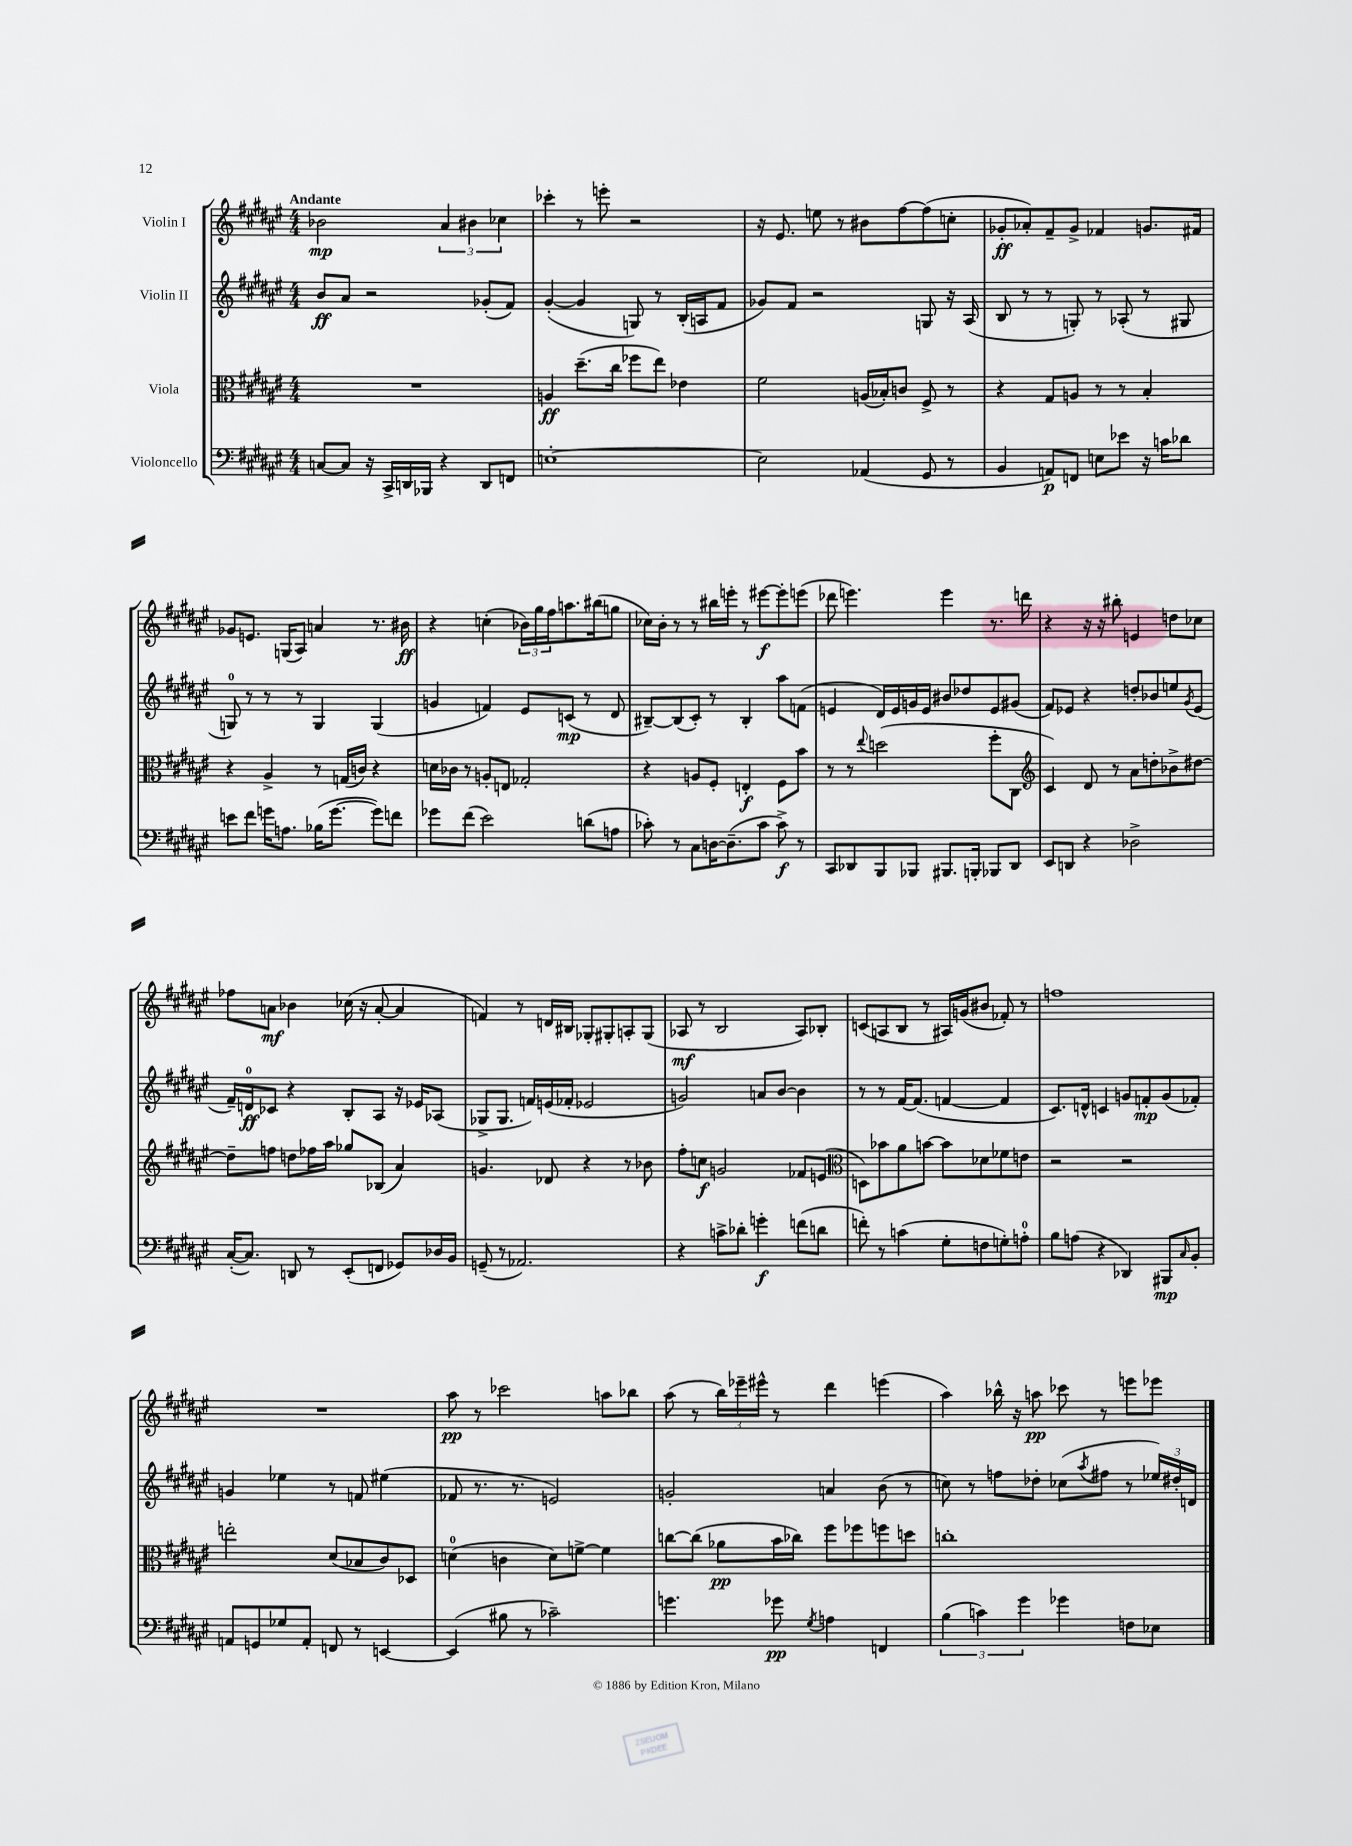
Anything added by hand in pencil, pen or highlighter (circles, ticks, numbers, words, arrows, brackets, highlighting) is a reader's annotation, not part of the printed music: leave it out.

**kern	**kern	**kern	**kern
*staff4	*staff3	*staff2	*staff1
*clefF4	*clefC3	*clefG2	*clefG2
*k[f#c#g#d#a#e#]	*k[f#c#g#d#a#e#]	*k[f#c#g#d#a#e#]	*k[f#c#g#d#a#e#]
*M4/4	*M4/4	*M4/4	*M4/4
[8C/L	1r	8b/L	2b-\
8C/]J	.	8a#/J	.
16r	.	2r	.
16CC#^/LL	.	.	.
16DD/	.	.	.
16BBB-/JJ	.	.	.
4r	.	.	6a#/
.	.	.	6b#\
8DD/L	.	(8g-'/L	.
.	.	.	6cc-\
8FF/J	.	8f#/J)	.
=	=	=	=
[1E'	4A/	([4g#'/	4ccc-'\
.	(8.dd#~\L	4g#/]	8r
.	.	.	8eee'\
.	16cc#\Jk	.	.
.	8ff-\L	8G/)	2r
.	8ee#\J)	8r	.
.	4e-\	(16B'/LL	.
.	.	16A/J	.
.	.	8f#/J	.
=	=	=	=
2E\]	2f#\	8g-/L)	16r
.	.	.	8.e#/
.	.	8f#/J	.
.	.	2r	8ee\
.	.	.	8r
(4AA-/	(16A/LL	.	8b#\L
.	16B-'/J)	.	.
.	8c/J	.	[8ff#\
8GG#/	8F#^/	8G/	(8ff#\]
8r	8r	16r	8cc'\J
.	.	(16A#/	.
=	=	=	=
4BB/	4r	8B/	8g-'/L
.	.	8r	8a-'/)
8AA/L)	8G#/L	8r	8f#~/
8FF/J	8A/J	8G'/)	8g-^/J
8E\L	8r	8r	4f-/
8e-\J	8r	(8A-'/	.
16r	4B'/	8r	8.g/L
16c\LK	.	.	.
8d-\J	.	8G#/	.
.	.	.	16f#/Jk
=	=	=	=
8e\L	4r	8G/)	8g-/L
8f#\J	.	8r	8.e/J
16g\LK	4A#^/	8r	.
8.A\J	.	.	(16G/LK
.	.	8r	8A#/J)
(16B-\LK	8r	4G/	4a/
[8.g\J	.	.	.
.	(16G/LL	.	.
.	16c/JJ)	.	.
8g\]L)	4r	(4G/	8.r
8f\J	.	.	.
.	.	.	16b#\
=	=	=	=
8g-\L	16d\LL	4g/	4r
.	16c-\JJ	.	.
(8f#\J	8r	.	.
2e#\)	8A'/L	4f/)	(4cc'\
.	8E/J	.	.
.	2G-'/	8e#/L	24b-\LL)
.	.	.	24gg#\
.	.	.	24ff#\J
.	.	(8c/J	8.aa\
(8d\L	.	8r	.
.	.	.	(16bb#\k
8A\J	.	8d#/	8gg\J
=	=	=	=
8c-'\)	4r	[8B#~/L)	16cc-\LL)
.	.	.	16b'\JJ
8r	.	(8B#/]	8r
8C#\L	8A/L	8c#'/J)	8r
[16D\K	8F#'/J	8r	16bb#\LL
(8.D~\]	.	.	16eee'\JJ
.	4E'/	4B#'/	8r
8c-\J	.	.	[8eee#\L
8c-^\)	8F#\L	8aa#\L	8eee#'\]
8r	8b\J	(8f\J	(8eee\J
=	=	=	=
8CC#/L	8r	4e/	8ddd-\
8DD-/	8r	.	4.eee\)
.	8qqee#/	.	.
8BBB/	(2dd\	16d#/LL)	.
.	.	16e/	.
8BBB-/J	.	16g/	.
.	.	16e/JJ	.
8.BBB#/L	.	8b#/L	4eee\
.	.	8dd-/	.
16BBB'/Jk	.	.	.
8BBB-/L	8ff#'\L	8e/	8.r
8DD-/J	8C#\J	(8g#/J	.
.	.	.	16ddd\
=	=	=	=
*	*clefG2	*	*
8EE#/L	4c#/)	8f#/L)	4r
8DD/J	.	8e-/J	.
4r	8d#/	4r	16r
.	.	.	16r
.	8r	.	8bb#'\
2D-^\	8a#\L	8dd'/L	4e/
.	8dd'\	8b-/	.
.	8b-^\	8ee/	8dd\L
.	.	8qg#/	.
.	[8dd#\J	(8e-/J	8cc-\J
=	=	=	=
([16C#'/LK	8dd#~\]L	16f#~/LL)	8ff-\L
8.C#/]J)	.	16d/J	.
.	8ff\J	8c-/J	8a\J
8DD/	8dd\L	4r	4b-\
8r	16ff-\L	.	.
.	16aa#\JJ	.	.
(8EE#'/L	8gg-/L	8B'/L	(16cc-\
.	.	.	16r
8FF/J	(8B-/J	8A#/J	[8a'/
8GG-/L)	4a#/)	16r	4a/]
.	.	16e-/LK	.
16D-/L	.	(8A-/J	.
16BB/JJ	.	.	.
=	=	=	=
(8GG~/	4.g/	8G-^/L	4f/)
8r	.	8.G-/J	.
2.AA-/)	.	.	8r
.	.	16f/LL)	.
.	8d-/	(16e/	16d/LL
.	.	16f-'/JJ	16B#/JJ
.	4r	2e-/	8G-'/L
.	.	.	8G#'/
.	8r	.	8A'/
.	8b-\	.	(8G#/J
=	=	=	=
4r	8ff#'\L	2g/)	8A-/
.	8cc\J	.	8r
8c^\L	2g/	.	2B/
8d-'\J	.	.	.
4g'\	.	8a/L	.
.	.	[8b/J	.
(8f\L	8f-/L	4b\]	8A-/L)
8d\J	(8e/J	.	8B-'/J
=	=	=	=
*	*clefC3	*	*
8f'\)	8D\L)	8r	(8c/L
8r	8b-\	8r	8A/
(4c\	8a#\	[16f#/LK	8B/J
.	.	(8.f#/]J	.
.	[8b\J	.	8r
8G#'\L	8b\]L	[4f/	16A#/LL)
.	.	.	(16g/J
8F\	8d-\	.	8b#/J
8G'\)	8f-\	4f/]	8f-'/)
8A'\J	8e\J	.	8r
=	=	=	=
8B\L	2r	8.c#/L)	1ff
(8A\J	.	.	.
.	.	16d^^/Jk	.
4r	.	4c/	.
4DD-/)	2r	8g/L	.
.	.	8f'/	.
8BBB#/L	.	(8g/	.
16qqC#/	.	.	.
8BB'/J	.	8f-'/J)	.
=	=	=	=
8AA/L	2ee'\	4g/	1r
8GG/	.	.	.
8G-/	.	4ee-\	.
8AA'/J	.	.	.
8FF/	(8d#/L	8r	.
8r	8B-/	8f/	.
[4EE/	8c#/)	(4ee#\	.
.	8D-/J	.	.
=	=	=	=
(4EE/]	(4d\	8f-/	8aa#\
.	.	8.r	8r
8B#\	4c\	.	2ccc-\
.	.	8.r	.
8r	.	.	.
2c-~\)	8d\L)	2e/)	.
.	[8f^\J	.	.
.	4f\]	.	8aa\L
.	.	.	8bb-\J
=	=	=	=
4.g\	[8cc\L	2g'/	(8aa#\
.	(8cc\]J	.	8r
.	8a-\L	.	24bb\LL)
.	.	.	24eee-~\
.	.	.	24eee#^^\JJ
8g-\	16b\L	.	8r
.	16cc-\JJ)	.	.
8qG#/	.	.	.
4A\	8ff#\L	4a/	4ddd#\
.	8ff-\	.	.
4FF/	8ff\	(8b\	(4eee\
.	8dd\J	8r	.
=	=	=	=
(6B\	1cc'	8cc\)	4aa#\)
.	.	8r	.
6c\)	.	.	.
.	.	8ff\L	16bb-^^\
.	.	.	16r
6g#\	.	.	.
.	.	8dd-'\J	8aa\
4g-\	.	(8cc-\L	8ccc-\
.	.	8qaa#/	.
.	.	8ff#\J	8r
8F\L	.	8r	8eee\L
8E-\J	.	24ee-/LL)	8eee-\J
.	.	24dd#'/	.
.	.	24d/JJ	.
==	==	==	==
*-	*-	*-	*-
